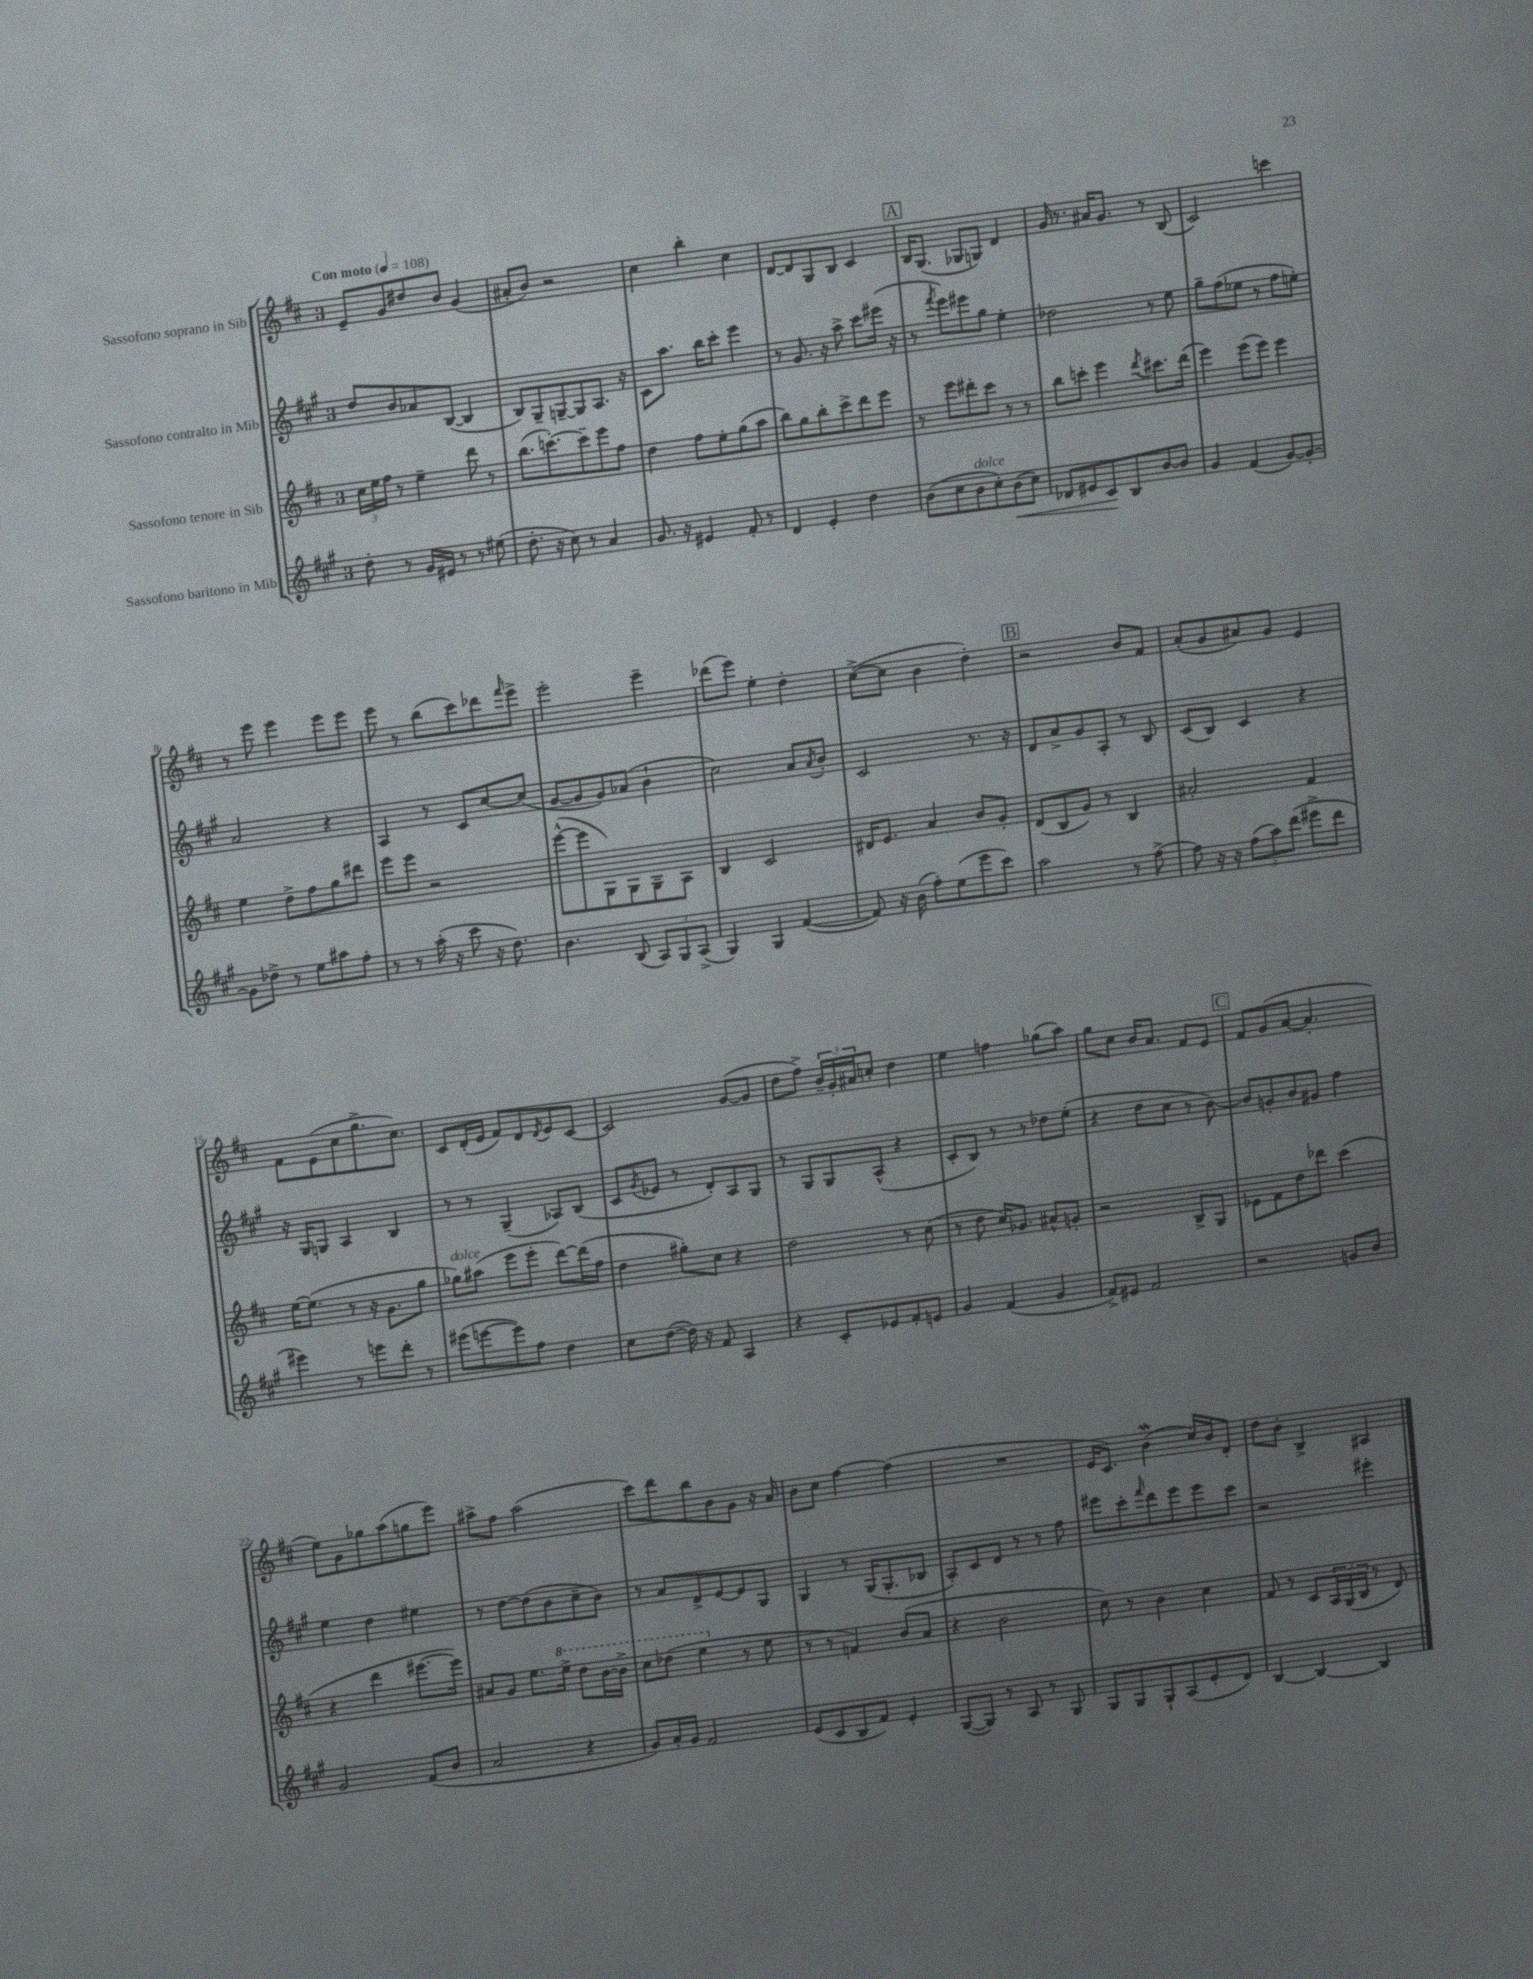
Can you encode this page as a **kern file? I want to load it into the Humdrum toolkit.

**kern	**dynam	**kern	**kern	**kern
*part4	*part4	*part3	*part2	*part1
*staff4	*staff4	*staff3	*staff2	*staff1
*I"Sassofono baritono in Mib	*	*I"Sassofono tenore in Sib	*I"Sassofono contralto in Mib	*I"Sassofono soprano in Sib
*clefG2	*	*clefG2	*clefG2	*clefG2
*k[f#c#g#]	*	*k[f#c#]	*k[f#c#g#]	*k[f#c#]
*M3/4	*	*M3/4	*M3/4	*M3/4
*MM108	*	*MM108	*MM108	*MM108
=1	=1	=1	=1	=1
!	!	!	!	!LO:TX:a:B:t=Con moto
8dd'\	.	24cc#\LL	8dd/L	8e~/L
.	.	24ee\	.	.
.	.	24ff#\JJ	.	.
8r	.	8r	8b/	8g/
16g#/LL	.	4ee~\	8a-X/	8dd#X/
16e#X/JJ	.	.	.	.
8r	.	.	([8B/J	8b/J
8r	.	8ddd\	4B/]	(4g/
(8ee#X\	.	8r	.	.
=2	=2	=2	=2	=2
8.dd'\	.	(8.bb\L	8B/L)	8a#X'/L
.	.	.	8G#~/	8b/J)
16r	.	[8.cccn'\)	.	.
8cc#\)	.	.	[8Gn~/	2r
8r	.	8ccc~\]	8G/]	.
4a/	.	8eee\	8.A/J	.
.	.	8ff#\J	.	.
.	.	.	16r	.
=3	=3	=3	=3	=3
8.g#/	.	4dd\	8c#\L	4cc#\
.	.	.	8.aa\J	.
16r	.	.	.	.
4e#X/	.	8ff#\L	.	4bb'\
.	.	.	16bb\KL	.
.	.	8ee'\	8ccc#'\J	.
8f#'/	.	(8gg\	4eee\	4cc#\
8r	.	8aa\J	.	.
=4	=4	=4	=4	=4
4d/	.	8bb\L)	8r	[8d/L
.	.	8gg\	8.g#/	8d/]
4e'/	.	8bb'\	.	8G/
.	.	.	16r	.
.	.	8ccc#^\	8aa^\	8B/J
4dd\	.	8ddd\	8ccc#\L	4c#/
.	.	8eee\J	(16eee#X\Jk	.
.	.	.	16r	.
!!LO:REH:place=s1:t=A
=5	=5	=5	=5	=5
(8b\L	.	8r	8r	16B/KL
.	.	.	.	(8.G/J
.	.	.	8qfff#/	.
8cc#\	.	8eee\L	8eee\L)	.
!LO:TX:a:i:t=dolce	!	!	!	!
8b\	.	8ddd#X'\	8eee#X\	8G-X/L
8cc#'\)	.	8ccc#\J	8gg#\J	8Gn/J)
!	!LO:HP:b	!	!	!
(8b\	<	8r	4ee'\	4d/
8cc#\J)	.	8r	.	.
=6	=6	=6	=6	=6
8d-X/L	.	8bb\L	2dd-X\	16g/
.	.	.	.	8.r
8e#X/	.	8cccn'\J	.	.
8c#/	.	4eee\	.	16a#X/KL
.	.	.	.	8.g/J
8B/	[	.	.	.
.	.	8qddd/	.	.
[8b/	.	8.ccc#X\L	8r	8r
8b/J]	.	.	8ee\	(8B/
.	.	(16ddd\Jk	.	.
=7	=7	=7	=7	=7
4g#/	.	4eee\)	8gg#~\L	2c#/)
.	.	.	(8ff#\	.
(4f#/	.	(8eee\L	8ee-X\J	.
.	.	8eee\J)	8r	.
[8g#/L)	.	4eee\	8ff#\L	4cccn\
8g#'/J_	.	.	8een'\J)	.
!!LO:LB:g=z
=8	=8	=8	=8	=8
8g#\L]	.	4ee\	2a/	8r
8dd-X^\J	.	.	.	8eee\
8r	.	8dd^\L	.	4eee\
8ee\L	.	8ff#\	.	.
8aa#X\	.	8gg\	4r	8eee\L
8ff#'\J	.	8ddd#X\J	.	8eee\J
=9	=9	=9	=9	=9
8r	.	8eee\L	4A/	8eee\
8r	.	8eee\J	.	8r
(16aa'\	.	2r	8r	(8bb\L
16r	.	.	.	.
8ccc#\	.	.	8c#/L	8ccc#\)
16r	.	.	[8cc#/	8ddd-X\
8.dd\)	.	.	.	.
.	.	.	.	16qqfff#/
.	.	.	(8cc#/J]	8eee^\J
=10	=10	=10	=10	=10
4.b\	.	([8eee^^\L	[8g#/L	2eee'\
.	.	8eee\]	8g#/]	.
.	.	8G\)	8g#/)	.
(8B/	.	8G\	(8a-X/J	.
12A/L)	.	8G~\	4b`\	4eee~\
12G#/	.	.	.	.
.	.	8A\J	.	.
(12A^/J	.	.	.	.
=11	=11	=11	=11	=11
4G#/)	.	4B/	2cc#\)	(8ddd-X\L
.	.	.	.	8eee\J)
4G#/	.	2c#/	.	4ee'\
([4f#/	.	.	8a/L	4dd'\
.	.	.	8qa/	.
.	.	.	8b'/J	.
=12	=12	=12	=12	=12
8f#/])	.	16d#X/KL	2c#/	([8cc#^\L
.	.	8.e/J	.	.
16r	.	.	.	8cc#\J]
(16b\	.	.	.	.
8ff#'\L)	.	4a/	.	4b\
(8ee\	.	.	.	.
8eee\	.	8b/L	8.r	4dd'\)
8ccc#\J)	.	8g'/J	.	.
.	.	.	16r	.
!!LO:REH:place=s1:t=B
=13	=13	=13	=13	=13
2aa\	.	(8d/L	8d/L	2r
.	.	8B/	8a^/	.
.	.	8g/J)	8g#/	.
.	.	8r	8A'/J	.
8r	.	4B/	8r	8b/L
[8ff#^\	.	.	8B/	8f#/J
=14	=14	=14	=14	=14
8ff#\]	.	2a#X'/	(8c#/L	(8a'/L
16r	.	.	8B/J)	8g/
16r	.	.	.	.
(12ff#\L	.	.	4c#/	8a#X/)
12aa\)	.	.	.	.
.	.	.	.	8g/J
(12ddd\J	.	.	.	.
8eee#X^\L	.	4f#/	4r	4e/
8ddd\J	.	.	.	.
!!LO:LB:g=z
=15	=15	=15	=15	=15
4eee#X\)	.	[16ee\KL	16r	8f#\L
.	.	(8.ee\J]	16G#/KL	.
.	.	.	8Gn/J	(8e\
8r	.	8r	4A/	8cc#\
8eeen\L	.	16r	.	8.gg^\
.	.	8.g\L	.	.
8ddd'\J	.	.	4B/	.
.	.	.	.	8.cc#\J)
8r	.	8gg\J	.	.
=16	=16	=16	=16	=16
!	!	!LO:TX:a:i:t=dolce	!	!
(8eee#X\L	.	8gg-X\L)	8r	8c#/L
[8eeen\	.	(8aa#X\J	8r	(16d'/L
.	.	.	.	16e/JJ
8eee\])	.	8eee\L	(4G#~/	8f#/L)
8ff#\J	.	8eee'\J	.	8d/
.	.	.	.	8qd/
4dd\	.	[8ddd\L)	8A-X/L)	8e/
.	.	(16ddd\L]	(8B/J	[8c#/J
.	.	16ff#\JJ	.	.
=17	=17	=17	=17	=17
8cc#\L	.	4dd\	8c#/L	2c#/]
.	.	.	8qg#/	.
([8dd\J	.	.	8e-X/J	.
16dd\])	.	8gg#X'\L)	8r	.
16r	.	.	.	.
8f#/	.	8cc#\J	8d'/L)	.
4A/	.	4r	8A/	([8g/L
.	.	.	8G#/J	8g/J]
=18	=18	=18	=18	=18
4r	.	2dd\	8r	8dd\L
.	.	.	8G#/L	8ff#^\J)
8c#'/L	.	.	8G#/	24b~/LL
.	.	.	.	24g'/
.	.	.	.	24a#X/J
8e-X/	.	.	(8A^^/J	8ccn'/J
8f#'/	.	8r	4r	4dd\
8en/J	.	(8cc#\	.	.
=19	=19	=19	=19	=19
4g#/	.	8r	8c#'/L	4ee\
.	.	8dd\	8B/J)	.
(4f#/	.	16cc#/KL)	8r	4ffn\
.	.	8.g-X/J	.	.
.	.	.	8r	.
4g#/	.	8a#X^^/L	8dd-X\L	(8gg-X\L
.	.	8gn'/J	(8ee'\J	8aa\J)
=20	=20	=20	=20	=20
8f#^/L)	.	2r	4r	8gg\L
8e#X/J	.	.	.	8cc#\J
2f#/	.	.	8dd\L	16b/KL
.	.	.	.	8.a/J
.	.	.	8cc#\J	.
.	.	8B^/L	8r	8f#/L
.	.	8G/J	[8b\)	8e/J
!!LO:REH:place=s1:t=C
=21	=21	=21	=21	=21
2r	.	8e-X\L	8b/L]	8f#/L
.	.	8f#\	8gn'/	(8g/
.	.	8dd\	8b/	[8a/J
.	.	8ddd-X\J	8g#X/J	4.a'/]
8gn/L	.	(4ccc#\	4ff#\	.
8b/J	.	.	.	.
!!LO:LB:g=z
=22	=22	=22	=22	=22
2g#/	.	4r	4ee\	8ee\L)
.	.	.	.	8g\
.	.	4ddd\	4dd\	8gg-X\
.	.	.	.	(8aa\
(8f#/L	.	[8.eee#X\L	4ee#X\	8ggn\
8b/J	.	.	.	8eee\J)
.	.	16eee#\Jk])	.	.
=23	=23	=23	=23	=23
2a/	.	8a#X/L	8r	8aa#X^\L
.	.	8g/J	[8dd\L	8ff#\J
.	.	8.ee\L	(8dd\]	(2aa#\
.	.	.	8b\	.
*	*	*8va	*	*
.	.	16eee^\Jk	.	.
4r	.	8ddd\L	8cc#~\	.
.	.	[16bb\L	8b\J)	.
.	.	16bb^\JJ]	.	.
=24	=24	=24	=24	=24
8g#/L)	.	8ccc#\L	8r	8ccc#\L)
16a'/L	.	(8ddd-X\J	8a/L	8ddd\
16g#/JJ	.	.	.	.
2f#/	.	4eee\	8d^/	8bb\
.	.	.	[8e/	8b\
*	*	*X8va	*	*
.	.	8r	8e/]	8g\J
.	.	8ee\	8G#/J	16r
.	.	.	.	16a/
=25	=25	=25	=25	=25
(8e/L	.	8r	4G#/	8b\L
8c#/	.	8r	.	8cc#\J
8B/	.	4fn/)	8r	[4ff#\
8f#/J)	.	.	(16G#/KL	.
.	.	.	8.G#'/	.
4e'/	.	(8b/L	.	(4ff#\]
.	.	8a/J	8B-X/J	.
=26	=26	=26	=26	=26
([8G#/L	.	4r	8A'/L)	2.r
8G#/J])	.	.	8c#/	.
8r	.	2b\	8d/J	.
8A/	.	.	8r	.
8r	.	.	8r	.
8G#/	.	.	8ff#\	.
=27	=27	=27	=27	=27
8G#/L	.	8cc#\)	8eee#X\L	16e/KL
.	.	.	.	8.c#/J)
8G#/	.	8r	8ccc#'\	.
.	.	.	16qqfff#/	.
8G#`/	.	4b\	8ddd\	(4bW\
(8A/	.	.	8eee#\	.
8e'/	.	4cc#\	8eee#\	16cc#/LL)
.	.	.	.	16b/J
8d/J)	.	.	8ccc#\J	8d'/J
=28	=28	=28	=28	=28
[4B/	.	8f#/	2r	8dd\L
.	.	8r	.	8b'\J
4B/_	.	8c#/L	.	4B^/
.	.	24A/L	.	.
.	.	(24G/	.	.
.	.	24B/JJ	.	.
4B/]	.	8r	4eee#X'\	4A#X/
.	.	8d/)	.	.
==	==	==	==	==
*-	*-	*-	*-	*-
